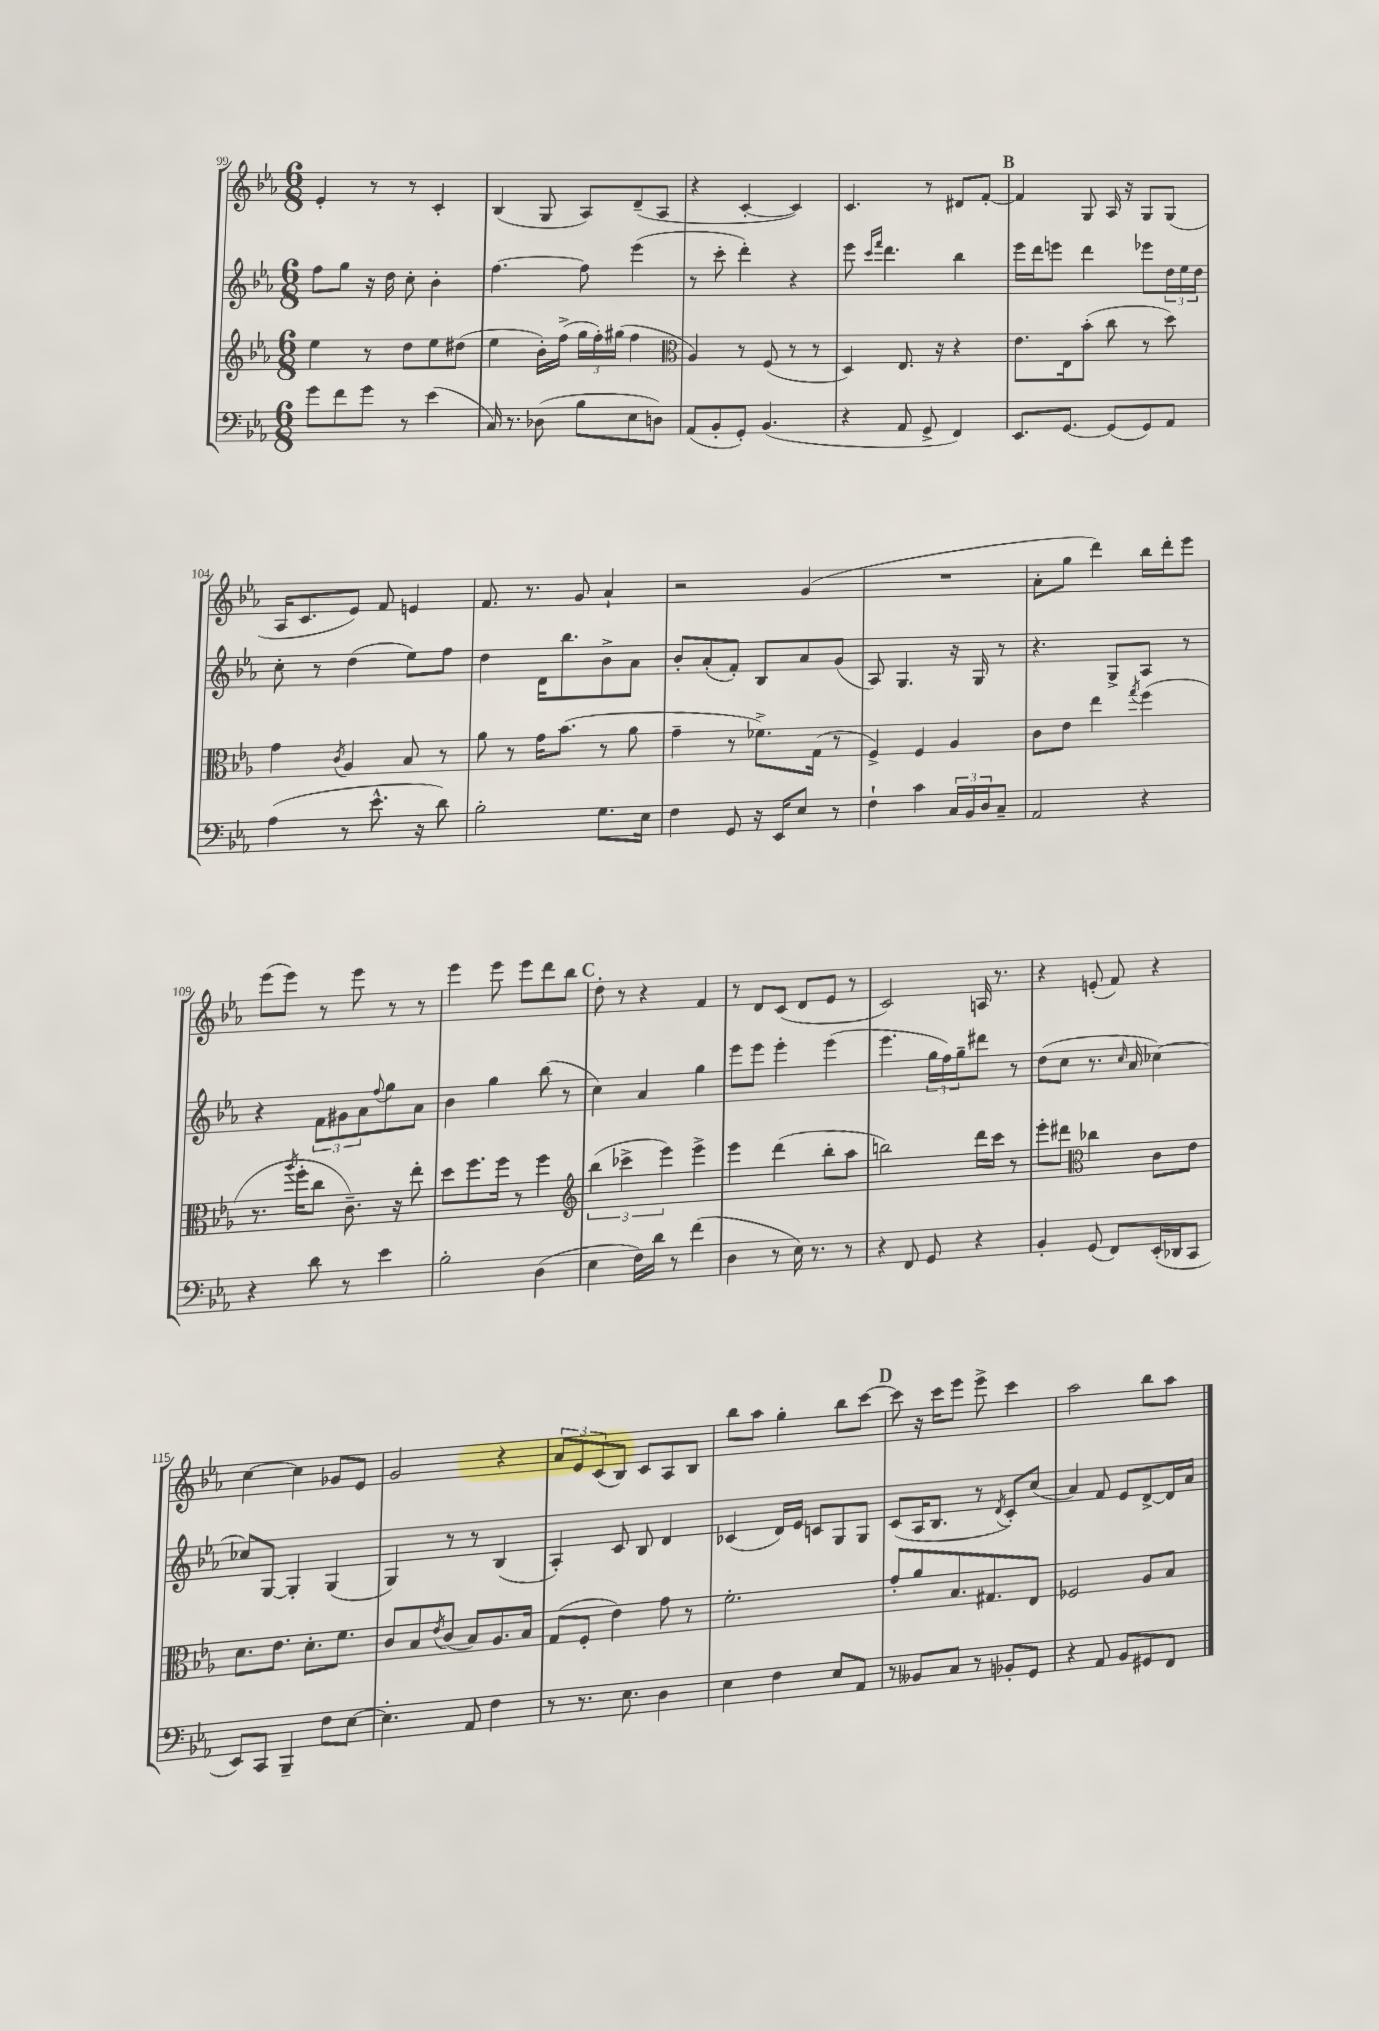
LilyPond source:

<<
\new StaffGroup <<
\new Staff = "s0" {
    \clef treble \key ees \major \numericTimeSignature \time 6/8
    ees'4-. r8 r8 c'4-. |
    bes4( g8 aes8) d'8--( aes8 |
    r4 c'4~-. c'4) |
    c'4. r8 dis'8 f'8~-. |
    \mark \markup { \bold "B" } f'4 g8 aes16 r16 g8 g8( |
    aes16 c'8. ees'8) f'8 e'4 |
    f'8. r8. g'8 aes'4-! |
    r2 g'4( |
    R2. |
    aes'8-. g''8 d'''4) bes''16 d'''16-. ees'''8 |
    ees'''8( ees'''8) r8 ees'''8 r8 r8 |
    ees'''4 ees'''8 ees'''8 d'''8 bes''8 |
    \mark \markup { \bold "C" } d''8-. r8 r4 f'4 |
    r8 d'8 c'8( d'8 ees'8 r8 |
    c'2) a16 r8. |
    r4 e'8-.( f'8) r4 |
    c''4~ c''4 ges'8 ees'8 |
    g'2 r4 |
    \tuplet 3/2 { aes'8 ees'8 c'8( } bes8) c'8 aes8 bes8 |
    bes''8 aes''8 g''4-. bes''8 c'''8~ |
    \mark \markup { \bold "D" } c'''8 r16 c'''16 ees'''8 ees'''8-> c'''4 |
    aes''2 bes''8 aes''8 \bar "|." |
}
\new Staff = "s1" {
    \clef treble \key ees \major \numericTimeSignature \time 6/8
    f''8 g''8 r16 d''16 c''8-. bes'4-. |
    f''4.~ f''8 ees'''4( |
    r8 c'''8-. d'''4-.) r4 |
    ees'''8 \grace { c'''16 f'''16 } d'''4. bes''4 |
    \mark \markup { \bold "B" } ees'''16 d'''16 e'''8 d'''4 ees'''8 \tuplet 3/2 { d''16 ees''16 d''16 } |
    c''8-. r8 d''4( ees''8) f''8 |
    d''4 d'16 bes''8. bes'8-> aes'8 |
    bes'8-. aes'8-.( f'8-.) bes8 aes'8 g'8( |
    aes8) g4. r16 g16 r8 |
    r4. g8-> aes8 r8 |
    r4 \tuplet 3/2 { f'8 gis'8 aes'8 } \appoggiatura { f''8 } g''8 aes'8 |
    bes'4 g''4 bes''8( r8 |
    \mark \markup { \bold "C" } c''4) aes'4 g''4 |
    ees'''8 ees'''8 ees'''4-. ees'''4( |
    ees'''4. \tuplet 3/2 { g''16 f''16) g''16-- } dis'''8 r8 |
    d''8( c''8 r8. \grace { c''16 } aes'16 ces''4~) |
    ces''8 g8~ g4-. g4( |
    g4) r8 r8 bes4( |
    aes4-.) c'8 bes8 d'4 |
    ces'4( d'16) ees'16 c'8 g8 g8 |
    \mark \markup { \bold "D" } c'8( aes16 bes8. r8 \acciaccatura { d'8 } c'8-.) c''8( |
    aes'4) f'8 ees'8 d'8~-> d'16 aes'16 \bar "|." |
}
\new Staff = "s2" {
    \clef treble \key ees \major \numericTimeSignature \time 6/8
    ees''4 r8 d''8 ees''8 dis''8( |
    ees''4 bes'16-.) f''16->( \tuplet 3/2 { g''16 f''16-.) gis''16( } f''4 |
    \clef alto aes4) r8 f8( r8 r8 |
    d4) ees8. r16 r4 |
    \mark \markup { \bold "B" } ees'8. ees16 bes'8-.( c''8 r8 d''8) |
    g'4 \acciaccatura { c'8 } aes4 bes8 r8 |
    aes'8 r8 g'16 bes'8.( r8 aes'8 |
    g'4-- r8 fes'8.->) g16( r8 |
    f4->) f4 aes4 |
    c'8 ees'8 ees''4 \acciaccatura { g''8 } f''4( |
    r8. \acciaccatura { aes''8 } f''16-. c''8 c'8.--) r16 ees''8-. |
    d''8 f''8. f''16 r8 f''4 |
    \mark \markup { \bold "C" } \clef treble \tuplet 3/2 { bes''4( ces'''4-> ees'''4) } ees'''4-> |
    ees'''4 d'''4( bes''8-. aes''8 |
    b''2) d'''16 c'''16 r8 |
    ees'''8-. dis'''8 \clef alto ces''4 c'8 ees'8 |
    d'8. ees'8. d'8.-. f'8. |
    c'8 bes8 \acciaccatura { ees'8 } c'8( bes8) aes8. bes16 |
    g8( f8-. ees'4) g'8 r8 |
    f'2.-. |
    \mark \markup { \bold "D" } g'8-. aes'8 bes8. gis8. ees8 |
    fes2 aes8 bes8 \bar "|." |
}
\new Staff = "s3" {
    \clef bass \key ees \major \numericTimeSignature \time 6/8
    g'8 f'8 g'8 r8 ees'4( |
    c16) r8. des8( bes8 ees8 d8) |
    aes,8( bes,8-. g,8-.) bes,4.( |
    r4 aes,8 g,8-> f,4) |
    \mark \markup { \bold "B" } ees,8. g,8.~ g,8( g,8) aes,8 |
    aes4( r8 ees'8.-^ r16 d'8) |
    bes2-. g8. ees16 |
    f4 g,8 r16 ees,16 ees8 r8 |
    f4-! c'4 \tuplet 3/2 { c16 bes,16 d16 } c8-- |
    aes,2 r4 |
    r4 d'8 r8 ees'4 |
    bes2-. d4( |
    \mark \markup { \bold "C" } ees4 f16) d'16 r8 f'4( |
    d4 r8 ees16) r8. r8 |
    r4 f,8 g,8 r4 |
    bes,4-. g,8( f,8) ees,16-.( des,16 c,8 |
    ees,8) c,8 bes,,4-- f8 ees8~ |
    ees4.-. aes,8 f4 |
    r8 r8. ees8. d4 |
    ees4 f4 ees8 aes,8 |
    \mark \markup { \bold "D" } r8 beses,8 c8 r8 bes,8-. g,8 |
    r4 aes,8 bes,8 gis,8 f,8 \bar "|." |
}
>>
>>
\layout { \context { \Score currentBarNumber = #99 } }
